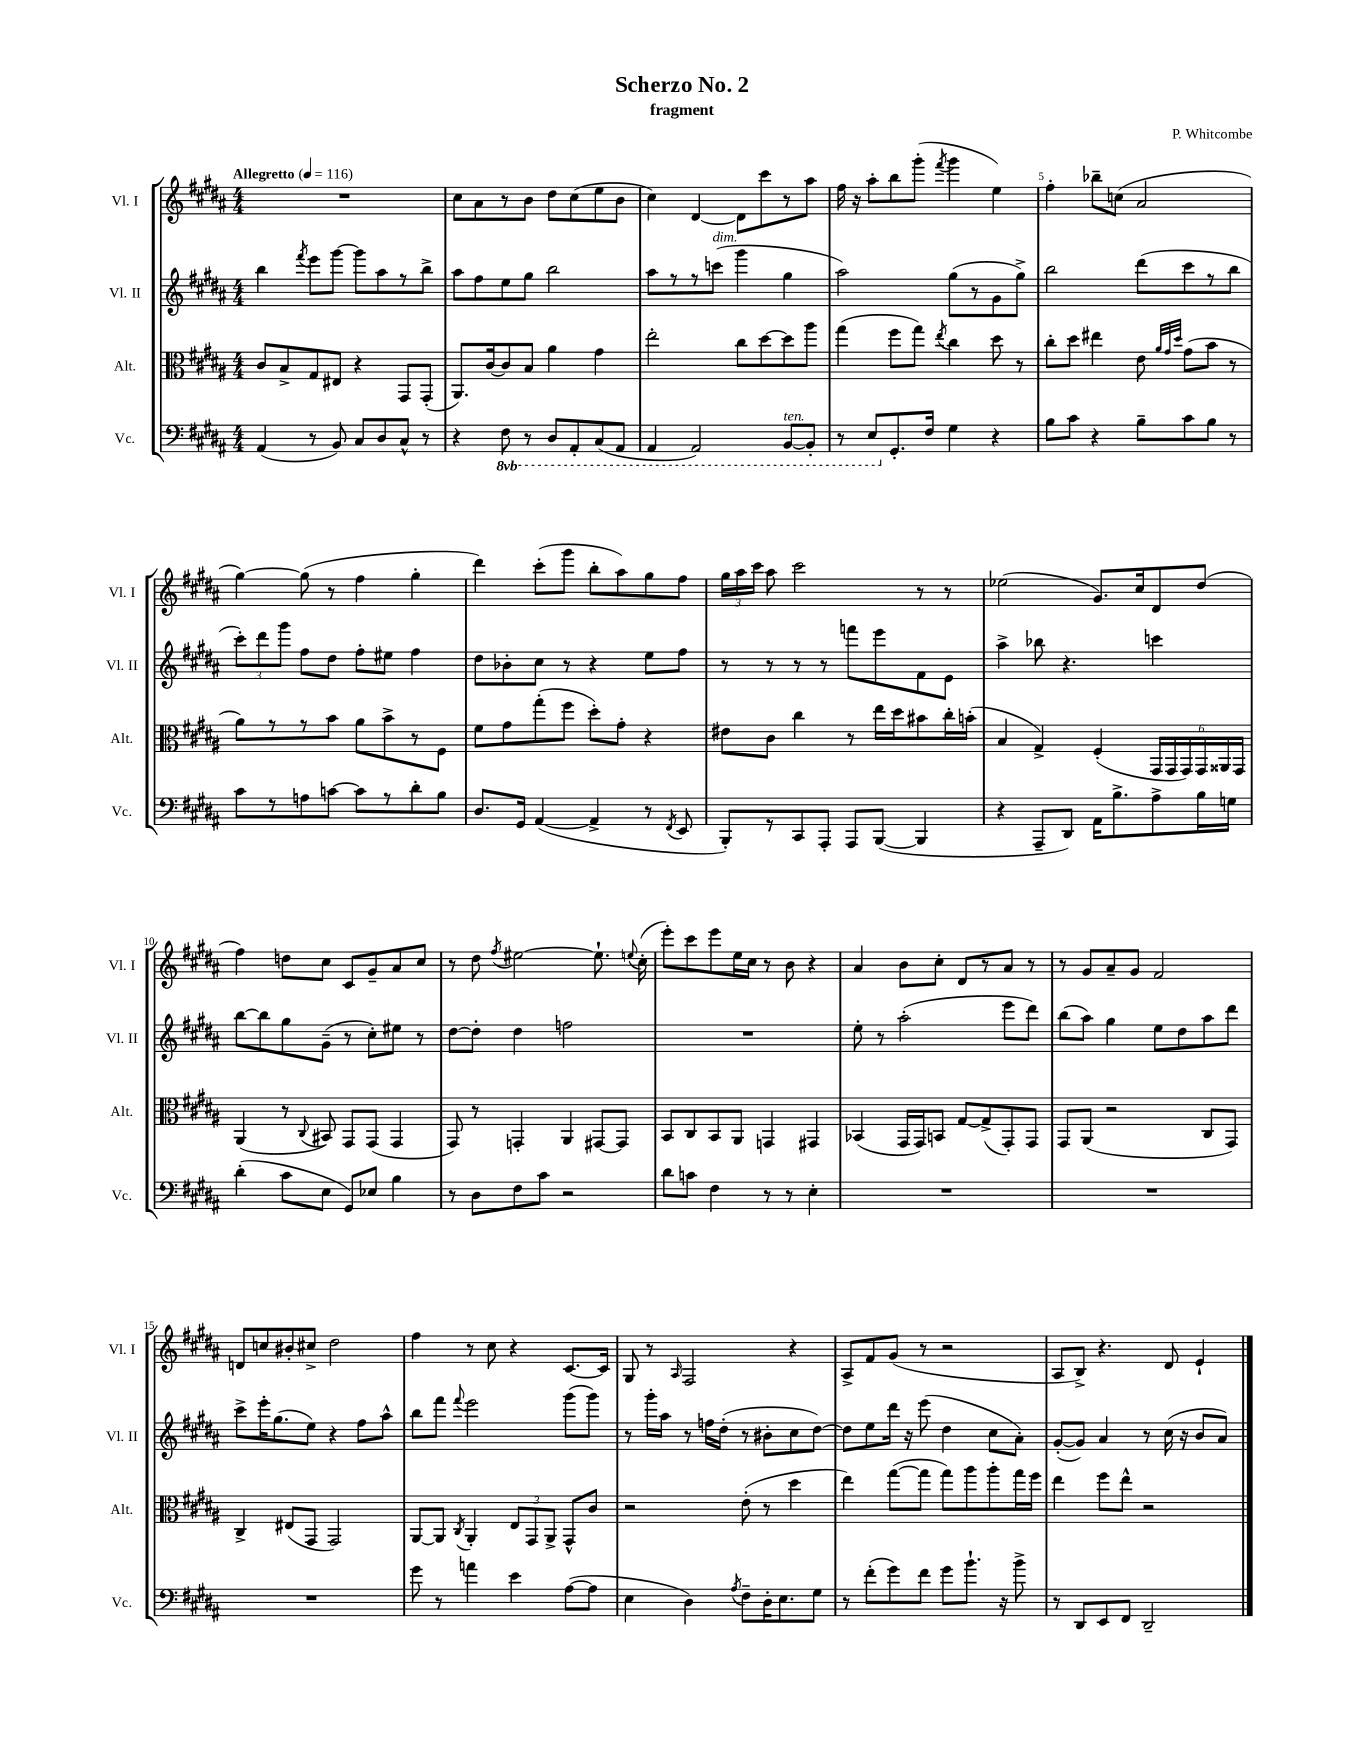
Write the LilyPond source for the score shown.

\header { title = "Scherzo No. 2" composer = "P. Whitcombe" subtitle = "fragment" }
<<
\new StaffGroup <<
\new Staff = "s0" \with { instrumentName = "Vl. I" shortInstrumentName = "Vl. I" } {
    \clef treble \key b \major \numericTimeSignature \time 4/4 \tempo "Allegretto" 4 = 116
    \autoBeamOff R1 |
    cis''8[ ais'8 r8 b'8] dis''8[ cis''8( e''8 b'8] |
    cis''4) dis'4~ dis'8[ cis'''8 r8 ais''8] |
    fis''16 r16 ais''8[-. b''8 gis'''8]-.( \acciaccatura { fis'''8 } gis'''4 e''4) |
    fis''4-. bes''8[-- c''8]( ais'2 |
    gis''4~) gis''8( r8 fis''4 gis''4-. |
    dis'''4) cis'''8[-.( gis'''8] b''8[-. ais''8) gis''8 fis''8] |
    \tuplet 3/2 { gis''16[ ais''16 cis'''16] } ais''8 cis'''2 r8 r8 |
    ees''2( gis'8.[) cis''16 dis'8 dis''8]( |
    fis''4) d''8[ cis''8] cis'8[ gis'8-- ais'8 cis''8] |
    r8 dis''8 \acciaccatura { fis''8 } eis''2~ eis''8.-! \appoggiatura { e''8 } cis''16-.( |
    e'''8[-.) cis'''8 e'''8 e''16 cis''16] r8 b'8 r4 |
    ais'4 b'8[ cis''8]-. dis'8[ r8 ais'8] r8 |
    r8 gis'8[ ais'8-- gis'8] fis'2 |
    d'8[ c''8 bis'8-. cis''8]-> dis''2 |
    fis''4 r8 cis''8 r4 cis'8.[~ cis'16] |
    gis8 r8 \grace { ais16 } fis2 r4 |
    ais8[-> fis'8 gis'8]( r8 r2 |
    ais8[ b8]->) r4. dis'8 e'4-! \bar "|." |
}
\new Staff = "s1" \with { instrumentName = "Vl. II" shortInstrumentName = "Vl. II" } {
    \clef treble \key b \major \numericTimeSignature \time 4/4
    \autoBeamOff b''4 \acciaccatura { fis'''8 } e'''8[ gis'''8]~ gis'''8[ ais''8 r8 b''8]-> |
    ais''8[ fis''8 e''8 gis''8] b''2 |
    ais''8[ r8 r8 c'''8]^\markup { \italic "dim." }( gis'''4 gis''4 |
    ais''2) gis''8[( r8 gis'8 gis''8]->) |
    b''2 dis'''8[( cis'''8 r8 b''8] |
    \tuplet 3/2 { cis'''8[-.) dis'''8 gis'''8] } fis''8[ dis''8] fis''8[-. eis''8] fis''4 |
    dis''8[ bes'8-. cis''8] r8 r4 e''8[ fis''8] |
    r8 r8 r8 r8 f'''8[ e'''8 fis'8 e'8] |
    ais''4-> bes''8 r4. c'''4 |
    b''8[~ b''8 gis''8 gis'8]--( r8 cis''8[-.) eis''8] r8 |
    dis''8[~ dis''8]-. dis''4 f''2 |
    R1 |
    e''8-. r8 ais''2-.( e'''8[ dis'''8]) |
    b''8[( ais''8]) gis''4 e''8[ dis''8 ais''8 dis'''8] |
    cis'''8[-> e'''16-. gis''8.( e''8]) r4 fis''8[ ais''8]-^ |
    b''8[ fis'''8] \appoggiatura { fis'''8 } e'''2 gis'''8[( gis'''8]) |
    r8 gis'''16[-. ais''16] r8 f''16[ dis''16]-.( r8 bis'8[-. cis''8 dis''8]~) |
    dis''8[ e''8 dis'''16] r16 e'''8( dis''4 cis''8[ ais'8]-.) |
    gis'8[~-.( gis'8]) ais'4 r8 cis''16( r16 b'8[ ais'8]) \bar "|." |
}
\new Staff = "s2" \with { instrumentName = "Alt." shortInstrumentName = "Alt." } {
    \clef alto \key b \major \numericTimeSignature \time 4/4
    \autoBeamOff cis'8[ b8-> gis8 eis8] r4 gis,8[ gis,8]-.( |
    ais,8.[) cis'16~ cis'8 b8] ais'4 gis'4 |
    e''2-. cis''8[ dis''8~ dis''8 ais''8] |
    gis''4( fis''8[ gis''8]) \acciaccatura { e''8 } cis''4 dis''8 r8 |
    cis''8[-. dis''8] eis''4 e'8 \grace { ais'32[ gis'32 dis''32] } gis'8[( b'8] r8 |
    ais'8[) r8 r8 b'8] ais'8[ b'8-> r8 fis8] |
    fis'8[ gis'8 gis''8-.( fis''8] dis''8[-.) gis'8]-. r4 |
    eis'8[ cis'8] cis''4 r8 e''16[ dis''16 bis'8 cis''16-. b'16]-.( |
    b4 gis4->) fis4-.( \tuplet 6/4 { gis,16[ gis,16 gis,16) gis,16 aisis,16 gis,16] } |
    ais,4( r8 \appoggiatura { cis8 } bis,8) gis,8[ gis,8]( gis,4 |
    gis,8) r8 g,4-. ais,4 gis,8[~ gis,8] |
    b,8[ cis8 b,8 ais,8] g,4 gis,4 |
    bes,4( gis,16[ gis,16) b,8] gis8[~ gis8->( gis,8-.) gis,8] |
    gis,8[ ais,8]( r2 cis8[ gis,8]) |
    cis4-> eis8[( gis,8] gis,2) |
    ais,8[~ ais,8] \acciaccatura { cis8 } ais,4-. \tuplet 3/2 { e8[ gis,8 ais,8]-> } gis,8[-^ cis'8] |
    r2 e'8-.( r8 dis''4 |
    e''4) gis''8[~( gis''8] gis''8[) ais''8 ais''8-. gis''16 fis''16] |
    e''4 fis''8[ e''8]-^ r2 \bar "|." |
}
\new Staff = "s3" \with { instrumentName = "Vc." shortInstrumentName = "Vc." } {
    \clef bass \key b \major \numericTimeSignature \time 4/4 \set Staff.ottavationMarkups = #ottavation-simple-ordinals
    \autoBeamOff ais,4( r8 b,8) cis8[ dis8 cis8]-^ r8 |
    r4 \ottava #-1 fis,8 r8 dis,8[ ais,,8-. cis,8( ais,,8] |
    ais,,4 ais,,2) b,,8[~^\markup { \italic "ten." } b,,8]-. |
    r8 e,8[ \ottava #0 gis,8.-. fis16] gis4 r4 |
    b8[ cis'8] r4 b8[-- cis'8 b8] r8 |
    cis'8[ r8 a8 c'8]~ c'8[ r8 dis'8-. b8] |
    dis8.[ gis,16] ais,4~( ais,4-> r8 \acciaccatura { fis,8 } e,8 |
    b,,8[-.) r8 cis,8 ais,,8]-. ais,,8[ b,,8]~( b,,4 |
    r4 ais,,8[-- dis,8]) ais,16[ b8.-> ais8-> b16 g16] |
    dis'4-.( cis'8[ e8] gis,8[) ees8] b4 |
    r8 dis8[ fis8 cis'8] r2 |
    dis'8[ c'8] fis4 r8 r8 e4-. |
    R1 |
    R1 |
    R1 |
    gis'8 r8 a'4 e'4 ais8[~( ais8] |
    e4 dis4) \acciaccatura { ais8 } fis8[-- dis16-. e8. gis8] |
    r8 fis'8[-.( gis'8) fis'8] gis'8[ b'8.]-! r16 b'8-> |
    r8 dis,8[ e,8 fis,8] dis,2-- \bar "|." |
}
>>
>>
\layout { \context { \Score \override BarNumber.break-visibility = ##(#f #t #t) barNumberVisibility = #(every-nth-bar-number-visible 5) } }
